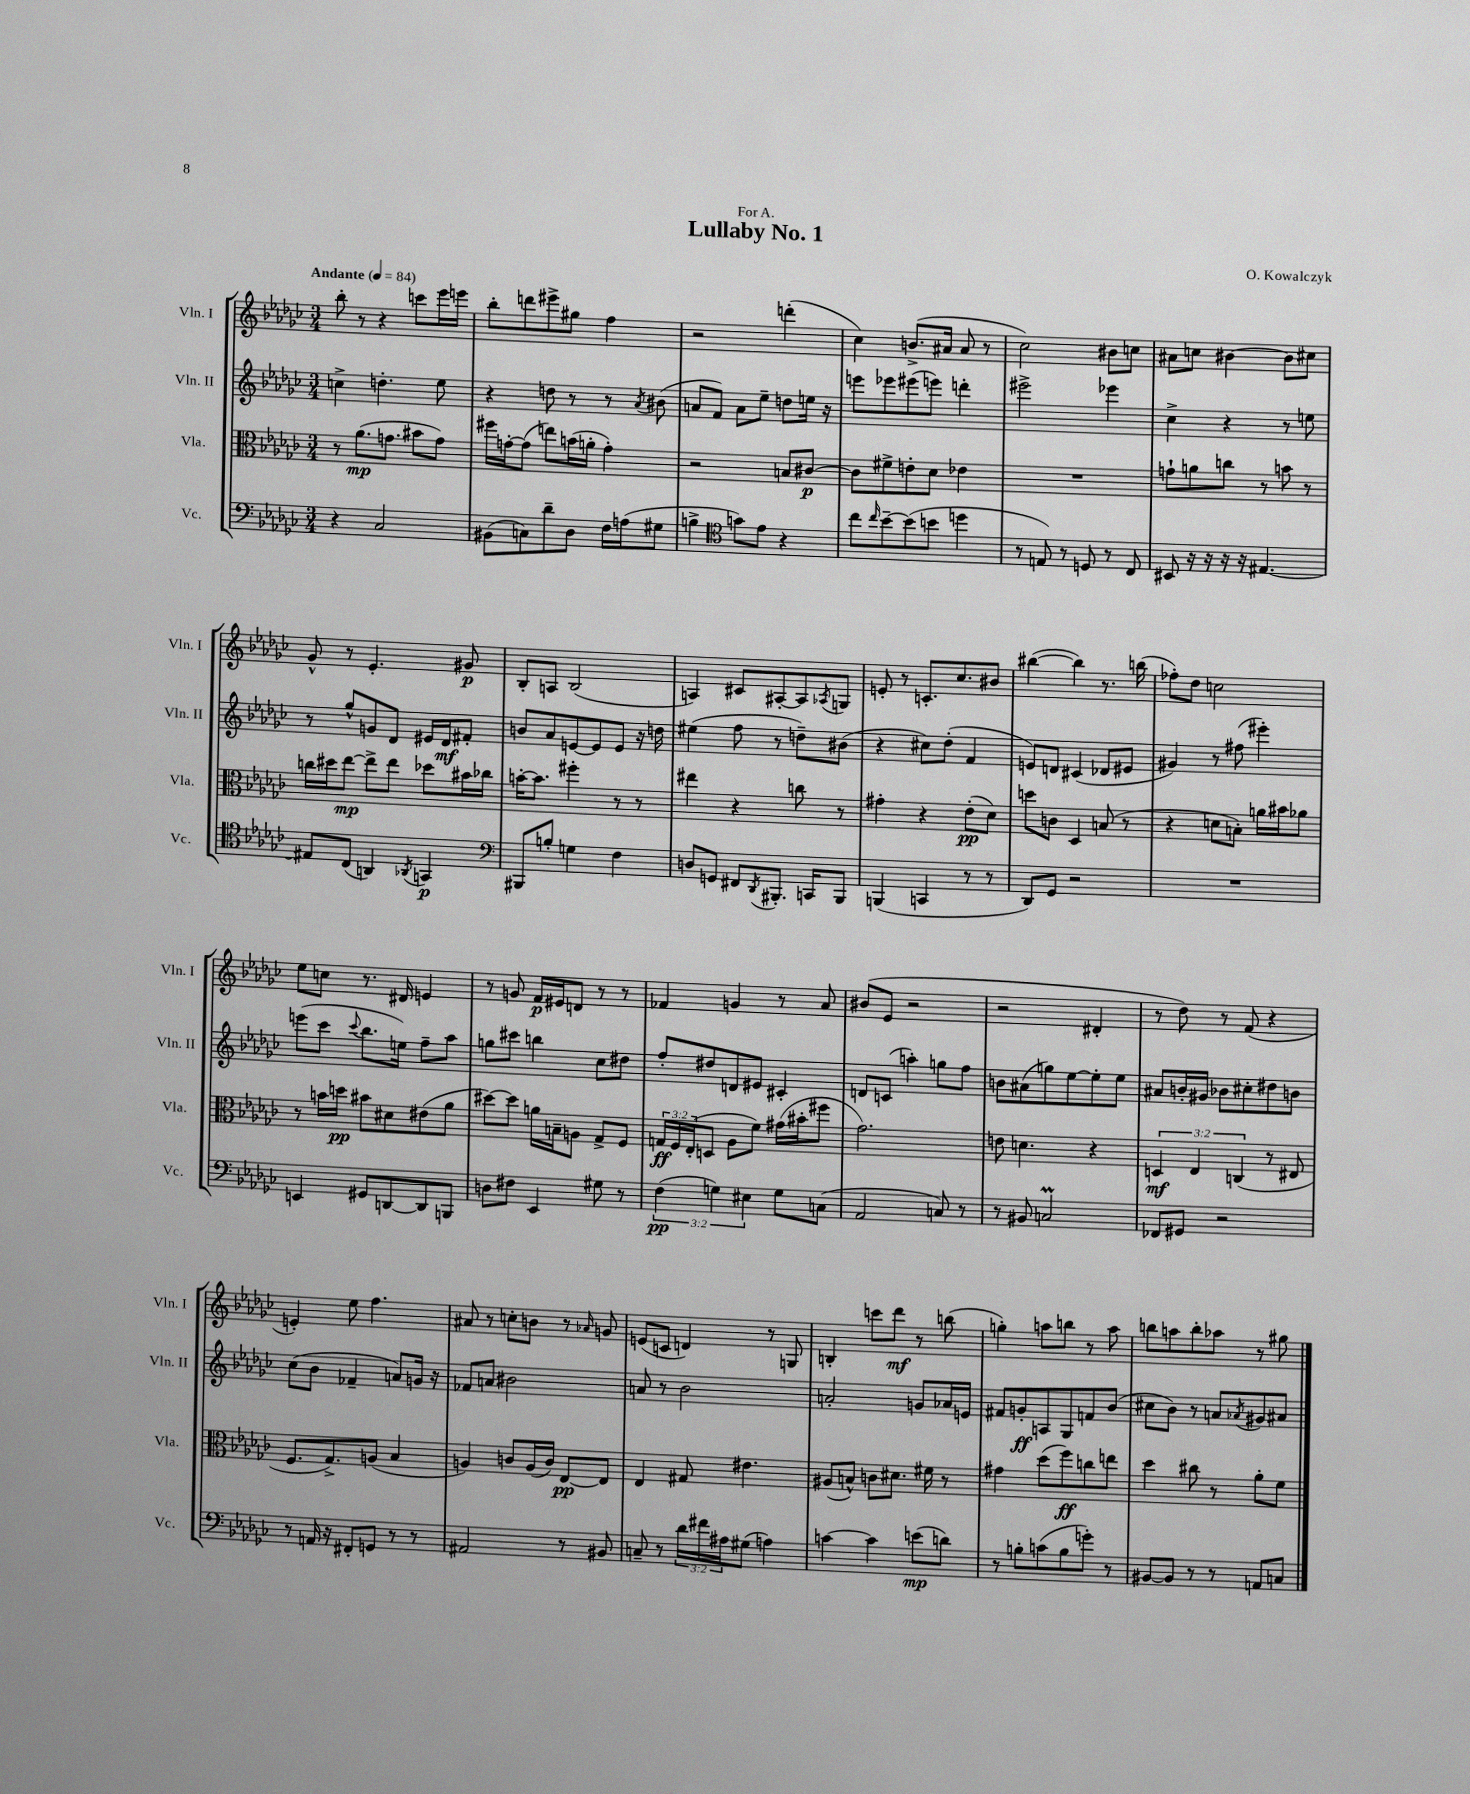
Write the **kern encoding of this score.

**kern	**kern	**kern	**kern
*staff4	*staff3	*staff2	*staff1
*clefF4	*clefC3	*clefG2	*clefG2
*k[b-e-a-d-g-c-]	*k[b-e-a-d-g-c-]	*k[b-e-a-d-g-c-]	*k[b-e-a-d-g-c-]
*M3/4	*M3/4	*M3/4	*M3/4
*MM84	*MM84	*MM84	*MM84
4r	8r	4cc^\	8bb-'\
.	(8.a-\L	.	8r
2C-/	.	4.dd'\	4r
.	8.g\J	.	.
.	8b#\L	.	8ccc\L
.	8g\J)	8ee-\	16eee-\L
.	.	.	16eee\JJ
=	=	=	=
(8BB#\L	16ff#\LL	4r	8bb-'\L
.	[16g'\J	.	.
8C\)	(8g\]J	.	8ddd\
8d-~\	8ee\L)	8dd\	8eee#^\
8D-\J	(16b\L	8r	8gg#\J
.	16a'\JJ	.	.
16F\LL	4g'\)	8r	4ff\
(16A\J	.	.	.
.	.	8qa-/	.
8G#\J	.	(8b#\	.
=	=	=	=
4B^\	2r	8a/L	2r
.	.	8f/J)	.
*clefC4	*	*	*
8g\L)	.	8a\L	.
8e-\J	.	8ee-~\J	.
4r	8B/L	8dd\L	(4ddd'\
.	[8c#/J	16ee\Jk	.
.	.	16r	.
=	=	=	=
8cc-\L	8c#\]L	8eee\L	4cc-\)
16qqcc-/	.	.	.
[8b-~\	8f#^\	8eee-\	.
(8b-\]	8e'\	(8eee#\	(8.b^/L
8b\J	8d-\J	8eee\J)	.
.	.	.	16a#/Jk
4dd\	4e-\	4ddd'\	8a#/
.	.	.	8r
=	=	=	=
8r	2.r	2eee#^\	2cc-\)
8E/)	.	.	.
8r	.	.	.
8D/	.	.	.
8r	.	4eee-\	8b#\L
8C-/	.	.	8cc\J
=	=	=	=
8BB#/	8g`\L	4cc-^\	8a#\L
16r	8a\	.	8cc\J
16r	.	.	.
16r	8cc\J	4r	[4b#\
16r	.	.	.
[4.E#/	8r	.	.
.	8b\	8r	8b#\]L
.	8r	8ee\	8cc#\J
=	=	=	=
8E#/]L	16cc\LL	8r	8g-^^/
.	16dd#\J	.	.
(8C-/J	[8ee-\J	8gg-^^/L	8r
4AA/)	8ee-^\]L	8g/	4.e-'/
.	8ee-\J	8d-/J	.
8qAA-/	.	.	.
4GG/	8dd-\L	16e#/LL	.
.	.	16d-/J	.
.	16b#\L	8f#'/J	8g#/
.	16cc-\JJ	.	.
=	=	=	=
*clefF4	*	*	*
8BBB#/L	[16b'\LK	8b/L	8B-'/L
.	8.b\]J	.	.
8B'/J	.	8a-/	8A/J
4G\	4ff#'\	[8e/	(2B-/
.	.	8e/]	.
4F\	8r	8e/J	.
.	8r	16r	.
.	.	16dd\	.
=	=	=	=
8D/L	4ee#\	(4ee#\	4A/)
8GG/J	.	.	.
8FF#/L	4r	8ff\	8c#/L
8qDD-/	.	.	.
8.BBB#'/J	.	8r	[8A#'/
.	8cc\	8dd~\L)	8A#/]
16CC/LK	.	.	.
.	.	.	8qA-/
8BBB#/J	8r	(8b#\J	8G/J
=	=	=	=
(4BBB/	4g#'\	4r	8e'/
.	.	.	8r
4CC/	4r	8cc#\L)	8.c'/L
.	.	(8dd-'\J	.
.	.	.	8.cc-/
8r	(8e-'\L	4f/	.
8r	8d-\J)	.	8b#/J
=	=	=	=
8DD-/L)	8dd\L	8e/L)	([4bb#\
8GG-/J	8c\J	8d/J	.
2r	4D-/	(4c#/	4bb#\])
.	(8B/	8d-/L	8.r
.	8r	8e#/J	.
.	.	.	(16bb\
=	=	=	=
2.r	4r	4g#/)	8ff-'\L)
.	.	.	8dd-\J
.	8d\L	8r	2cc\
.	8B'\J)	(8ff#\	.
.	16a\LL	4eee#'\)	.
.	16b#\J	.	.
.	8a-\J	.	.
=	=	=	=
4EE/	8r	(8eee\L	8ee-\L
.	16b\LL	8ccc-\J	8cc\J
.	16dd\JJ	.	.
.	.	8qqccc-/	.
8GG#/L	8b#\L	8.bb-\L	8.r
[8DD/	8d#\	.	.
.	.	16ee\Jk)	16d#/
8DD/]	(8e#\	8ff~\L	4e/
8BBB/J	8a-\J	8aa-\J	.
=	=	=	=
8D\L	[8dd#\L)	8gg\L	8r
8F#\J	8dd#\]J	8ccc#\J	8g/
4EE-/	16a\LL	4bb\	16f/LL
.	16B~\J	.	16e#/J
.	8A\J	.	8d/J
8G#\	8G-^/L	8cc-\L	8r
8r	8F/J	8dd#\J	8r
=	=	=	=
(6F\	24G/LL	8ff'/L	4f-/
.	24F/	.	.
.	(24E-'/J	.	.
.	8D/J	8dd#/	.
6G\)	.	.	.
.	8A-\L	8d/	4g/
6E#\	.	.	.
.	8f\J)	8e#/J	.
8G\L	(16g#\LL	4c#'/	8r
.	16b#'\J	.	.
(8C\J	8ff#\J	.	8a-/
=	=	=	=
2AA-/	2.g-\)	8d/L	(8b#/L
.	.	(8c/J	8e-/J
.	.	4aa'\)	2r
8C/)	.	8gg\L	.
8r	.	8ff\J	.
=	=	=	=
8r	8e\	8b\L	2r
8BB#/	4.d\	(8a#\	.
2C/	.	8gg\)	.
.	.	[8ee-\	.
.	4r	8ee-'\]	4d#'/
.	.	8ee-\J	.
=	=	=	=
8FF-/L	6D/	8a#/L	8r
8GG#/J	.	16b'/L	8dd-\)
.	6E-/	.	.
.	.	16g#/JJ	.
2r	.	8b-\L	8r
.	(6C/	.	.
.	.	8cc#'\	(8f/
.	8r	8dd#\	4r
.	8E#/	8b\J	.
=	=	=	=
8r	8.F/L	(8cc-\L	4e'/)
16AA/	.	8b-\J	.
16r	8.G-^/)	.	.
8FF#'/L	.	4f-~/	8ee-\
8GG/J	(8A/J	.	4.ff\
8r	4B-/	8a/L)	.
8r	.	16g/Jk	.
.	.	16r	.
=	=	=	=
2AA#/	4A/)	8f-/L	8a#/
.	.	8a/J	8r
.	8c/L	2b#\	8cc'\L
.	(16A/L	.	8b\J
.	16c/JJ)	.	.
8r	[8E-/L	.	8r
.	.	.	16qqa-/
8BB#/	8E-/]J	.	8g/
=	=	=	=
8C~/	4E-/	8a/	(8e/L
8r	.	8r	8c/J
24d-\LL	8G#/	2b-\	4d/)
24f#\	.	.	.
24A#\J	.	.	.
(8G#\J	4.e#\	.	.
4A\)	.	.	8r
.	.	.	8G/
=	=	=	=
[4c\	(8A#/L	2a'/	4B'/
.	8B^^/J)	.	.
4c\]	8c\L	.	8ccc\L
.	8.d#\J	.	8ddd-\J
(8e\L	.	8g/L	8r
.	16f#\	.	.
8d\J)	8r	16a-/L	(8bb\
.	.	16e/JJ	.
=	=	=	=
8r	4g#\	8f#/L	4gg'\)
8B'\L	.	8g'/	.
(8c\	(8dd-\L	8A/	8aa\L
8B\	8ff\)	8G-/	8bb\J
8g'\J)	8cc\	8f/	8r
8r	8ee\J	(8b-/J	8aa\
=	=	=	=
[8BB#/L	4dd-\	8cc#\L	8bb\L
8BB#/]J	.	8b-\J)	8aa\
8r	8cc#\	8r	8bb'\
8r	8r	8a/L	8aa-\J
.	.	8qa-/	.
8AA/L	8a-'\L	8g#/	8r
8C/J	8f\J	8a#/J	8gg#\
==	==	==	==
*-	*-	*-	*-
